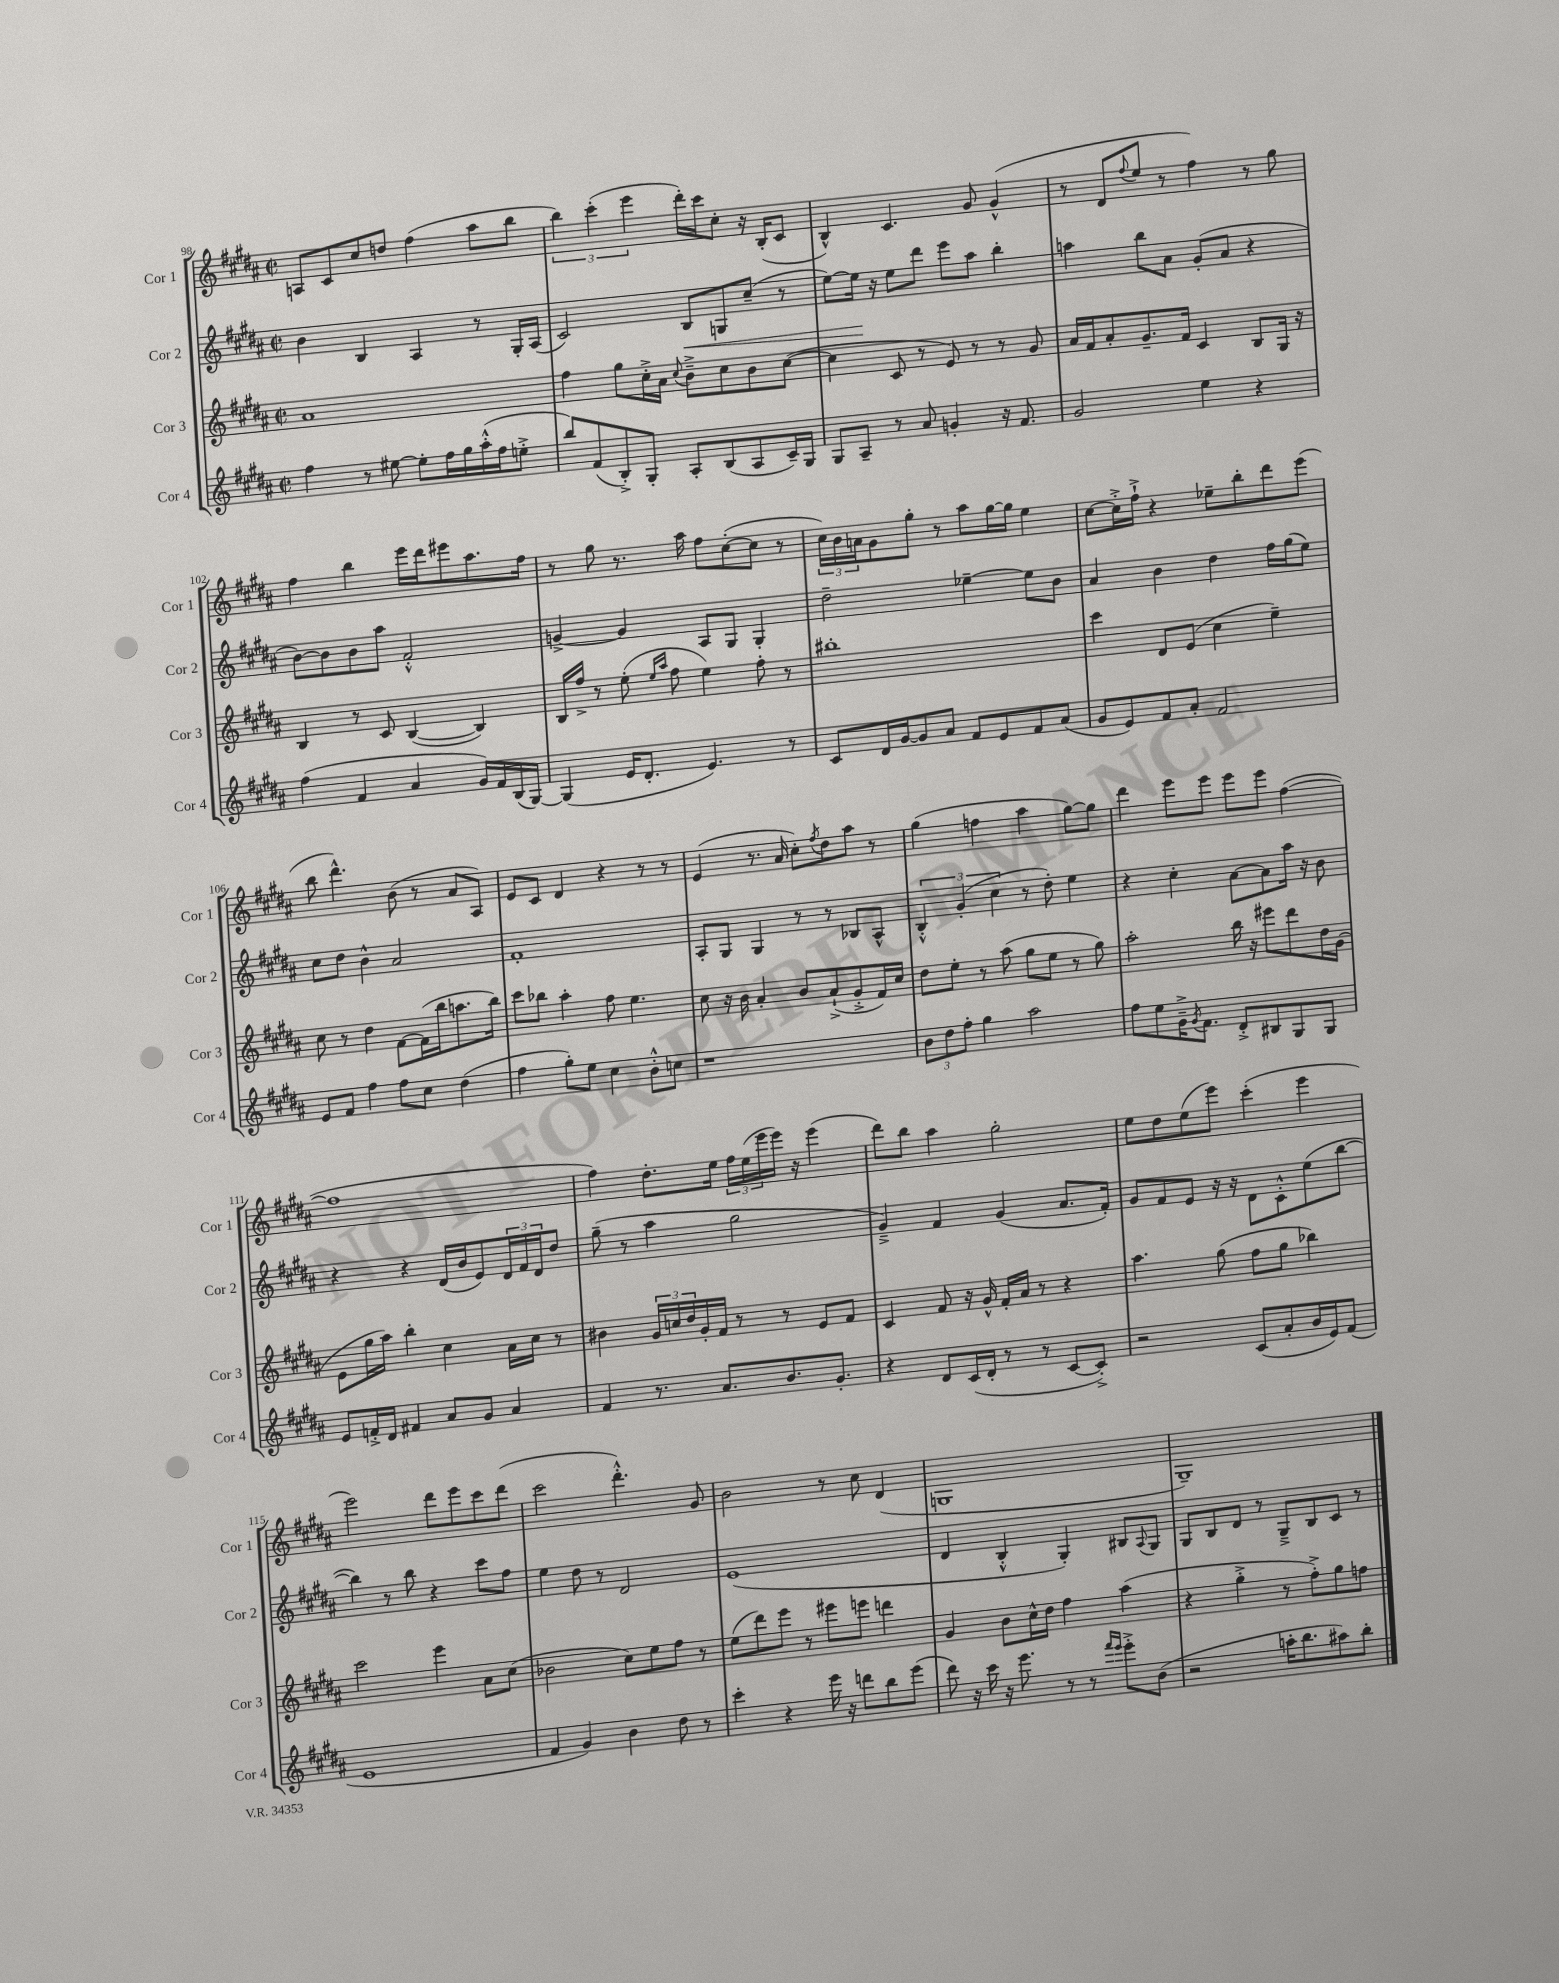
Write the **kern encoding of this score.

**kern	**kern	**kern	**kern
*staff4	*staff3	*staff2	*staff1
*clefG2	*clefG2	*clefG2	*clefG2
*k[f#c#g#d#a#]	*k[f#c#g#d#a#]	*k[f#c#g#d#a#]	*k[f#c#g#d#a#]
*M2/2	*M2/2	*M2/2	*M2/2
*met(c|)	*met(c|)	*met(c|)	*met(c|)
4ff#	1a#	4b	8A
.	.	.	8c#
8r	.	4B	8cc#
[8ee#	.	.	8dd
8ee#']	.	4A#	(4ff#
16ff#	.	.	.
16gg#	.	.	.
(16aa#'^^	.	8r	8aa#
16ff#	.	.	.
8ee'^	.	16G#'	8bb
.	.	(16A#	.
=	=	=	=
8bb)	4ff#	2c#)	6bb)
(8f#	.	.	.
.	.	.	(6ccc#'
8B'^)	8gg#	.	.
.	.	.	6eee
8G#'	16cc#'^	.	.
.	16a#	.	.
.	8qqcc#	.	.
8A#'	8b~^	8B	16ddd#')
.	.	.	16ccc#
(8B	8cc#	8G	8cc#'
8A#	8b	(8cc#~	16r
.	.	.	(16B'
16c#~)	([8cc#	8r	8c#
16G#	.	.	.
=	=	=	=
8G#	4cc#]	[8ee)	4B^^)
8A#~	.	16ee]	.
.	.	16r	.
8r	8c#	8ee	4.c#
8a#	8r	8ddd#	.
4g'	8e)	8eee	.
.	8r	8aa#	8g#
16r	8r	4bb'	(4g#^^
8.f#	.	.	.
.	8g#	.	.
=	=	=	=
2g#	16a#	4aa	8r
.	16f#	.	.
.	8a#'	.	8d#
.	.	.	8qqff#
.	8.g#~	8bb	8ee
.	.	8a#	8r
.	16f#	.	.
4ee	4c#	(8g#'	4ff#)
.	.	8a#	.
4r	8B	4r	8r
.	16G#	.	8gg#
.	16r	.	.
=	=	=	=
(4ff#	4B	[8b)	4ff#
.	.	8b]	.
4f#	8r	8b	4bb
.	8c#	8aa#	.
4a#	([4B	2f#'^^	16eee
.	.	.	16ddd#
.	.	.	8eee#
16g#)	4B])	.	8.aa#
16f#	.	.	.
(16B	.	.	.
[16G#)	.	.	16ff#
=	=	=	=
(4G#]	16B	[4g^	8r
.	16ff#^	.	.
.	8r	.	8gg#
16e	(8ee'	4g]	8.r
8.d#'	.	.	.
.	16qqee	.	.
.	16qqaa#	.	.
.	8ff#	.	.
.	.	.	16aa#
4.e)	4ee)	8A#	8ff#
.	.	8G#	([8cc#'
.	8ff#'	4G#'	8cc#]
8r	8r	.	8r
=	=	=	=
8c#	1bb#'	2dd#~	24cc#)
.	.	.	24b
.	.	.	24a
16d#	.	.	8g#
[16g#	.	.	.
8g#]	.	.	8gg#'
8a#	.	.	8r
8f#	.	[4ee-~	8aa#
8e	.	.	[16gg#
.	.	.	16gg#]
8f#	.	8ee-]	4ee
(8a#	.	8b	.
=	=	=	=
8g#	4ccc#	4a#	[8cc#
8e)	.	.	16cc#'^]
.	.	.	16ff#`^
8f#	8d#	4b	4r
8a#'	(8e	.	.
2f#	4cc#	4dd#	8ee-~
.	.	.	8bb'
.	4ee~)	16ff#	8ddd#
.	.	(16gg#	.
.	.	8ee)	(8eee
=	=	=	=
8e	8cc#	8cc#	8bb
8f#	8r	8dd#	4.ddd#^^)
4ff#	4dd#	4b^^	.
8ff#	[8f#	2a#	(8b
8cc#	(16f#]	.	8r
.	16bb	.	.
(4dd#	8.aa	.	8a#
.	.	.	8A#)
.	16bb)	.	.
=	=	=	=
4ff#	8ccc#	1f#'	8e
.	8bb-	.	8c#
8gg#')	4aa#'	.	4d#
8ee	.	.	.
4cc#	8ff#	.	4r
.	4.ee	.	.
8b'^^	.	.	8r
8cc	.	.	8r
=	=	=	=
1r	8cc#	8A#'	(4e
.	16r	8G#	.
.	16b	.	.
.	4a#'	4G#	8.r
.	.	.	16a#
.	8b	8r	8cc#')
.	.	.	8qff#
.	(8a#`^	8r	8dd#
.	8g#'^	8B-	8aa#
.	16f#)	8A#^^	8r
.	16cc#	.	.
=	=	=	=
12b	8dd#	6B'^^	(4gg#
12dd#	.	.	.
.	8ee'	.	.
12ff#'	.	(6g#'	.
4gg#	8r	.	4ff
.	.	6cc#	.
.	(8aa#	.	.
2aa#	8gg#	8r	4aa#
.	8ee	8dd#')	.
.	8r	4ee	[8gg#)
.	8gg#)	.	8gg#]
=	=	=	=
8ff#	2aa#'	4r	4ddd#
8ee	.	.	.
16g#~^	.	4cc#'	8eee
8qg#	.	.	.
8.f#	.	.	.
.	.	.	8eee
8d#'^	16bb	[8a#	8eee
.	16r	.	.
8B#	8eee#	8a#]	8eee
8G#	8ddd#	16aa#	([4ff#
.	.	16r	.
8G#	16dd#	8b	.
.	(16g#	.	.
=	=	=	=
8e	8e	4r	1ff#]
16f'^	16gg#	.	.
16d#	16aa#)	.	.
4f#	4bb'	4r	.
8a#	4cc#	(16d#	.
.	.	16b	.
8g#	.	8e)	.
4a#	16a#	24d#	.
.	.	24f#	.
.	16cc#	.	.
.	.	24d#	.
.	8r	8dd#	.
=	=	=	=
4f#	4b#	(8gg#~	4ff#)
.	.	8r	.
8.r	24g#	4aa#	8.dd#'
.	24cc	.	.
.	24dd#	.	.
.	16g#'	.	.
8.a#	16f#	.	16ee
.	8r	2gg#	24ff#
.	.	.	(24ee
.	.	.	24eee
8.b	8r	.	16eee)
.	.	.	16r
.	8e	.	(4eee
8.g#'	.	.	.
.	8f#	.	.
=	=	=	=
4r	4c#	4g#~^)	8ddd#)
.	.	.	8bb
8d#	8f#	4f#	4aa#
(16c#	16r	.	.
16d#'	16g#^^	.	.
8r	16f#'	(4g#	2gg#'
.	16a#	.	.
8r	8r	.	.
[8c#	4r	8.a#	.
8c#'^])	.	.	.
.	.	16f#')	.
=	=	=	=
2r	4.aa#	8g#	8ee
.	.	8f#	8dd#
.	.	8e	(8ee
.	(8gg#	16r	8eee)
.	.	16r	.
(8c#	8ff#	8d#	(4ccc#'
8a#'	8gg#	8c#'^^	.
16b	4bb-)	(8ee	4eee
16e)	.	.	.
(8f#	.	[8bb	.
=	=	=	=
1e	2ccc#	4bb])	2eee)
.	.	8r	.
.	.	8bb	.
.	4eee	4r	8ddd#
.	.	.	8eee
.	8a#	8ccc#	8ccc#
.	(8cc#	8ff#	(8ddd#
=	=	=	=
4f#	2b-	4ee	2ccc#
4g#)	.	8dd#	.
.	.	8r	.
4b	8cc#)	2d#	4.ddd#'^^)
.	8ee	.	.
8dd#	8ff#	.	.
8r	8r	.	8g#
=	=	=	=
4ccc#'	(8ee	(1e	2b
.	8ddd#)	.	.
4r	8eee	.	.
.	8r	.	.
16eee	8eee#	.	8r
16r	.	.	.
8ddd	8eee	.	8cc#
8bb	4ddd	.	(4d#
(8eee	.	.	.
=	=	=	=
8ddd#)	4g#	4d#	1G
16r	.	.	.
16ccc#	.	.	.
16r	8b	4B'^^	.
8.eee	.	.	.
.	16cc#^^	.	.
.	16dd#	.	.
8r	4ff#	4G#')	.
8r	.	.	.
16qqfff#	.	.	.
16qqeee	.	.	.
8eee'^	(4aa#	8B#	.
.	.	8qqA#	.
(8b	.	8G#	.
=	=	=	=
2r	4r	8G#	1G#~)
.	.	8B	.
.	4gg#'^	8d#	.
.	.	8r	.
16aa'	8r	8G#~^	.
8.bb	.	.	.
.	8ff#'^)	8B	.
8aa#)	8gg#	8c#	.
8bb'	8ff	8r	.
==	==	==	==
*-	*-	*-	*-
